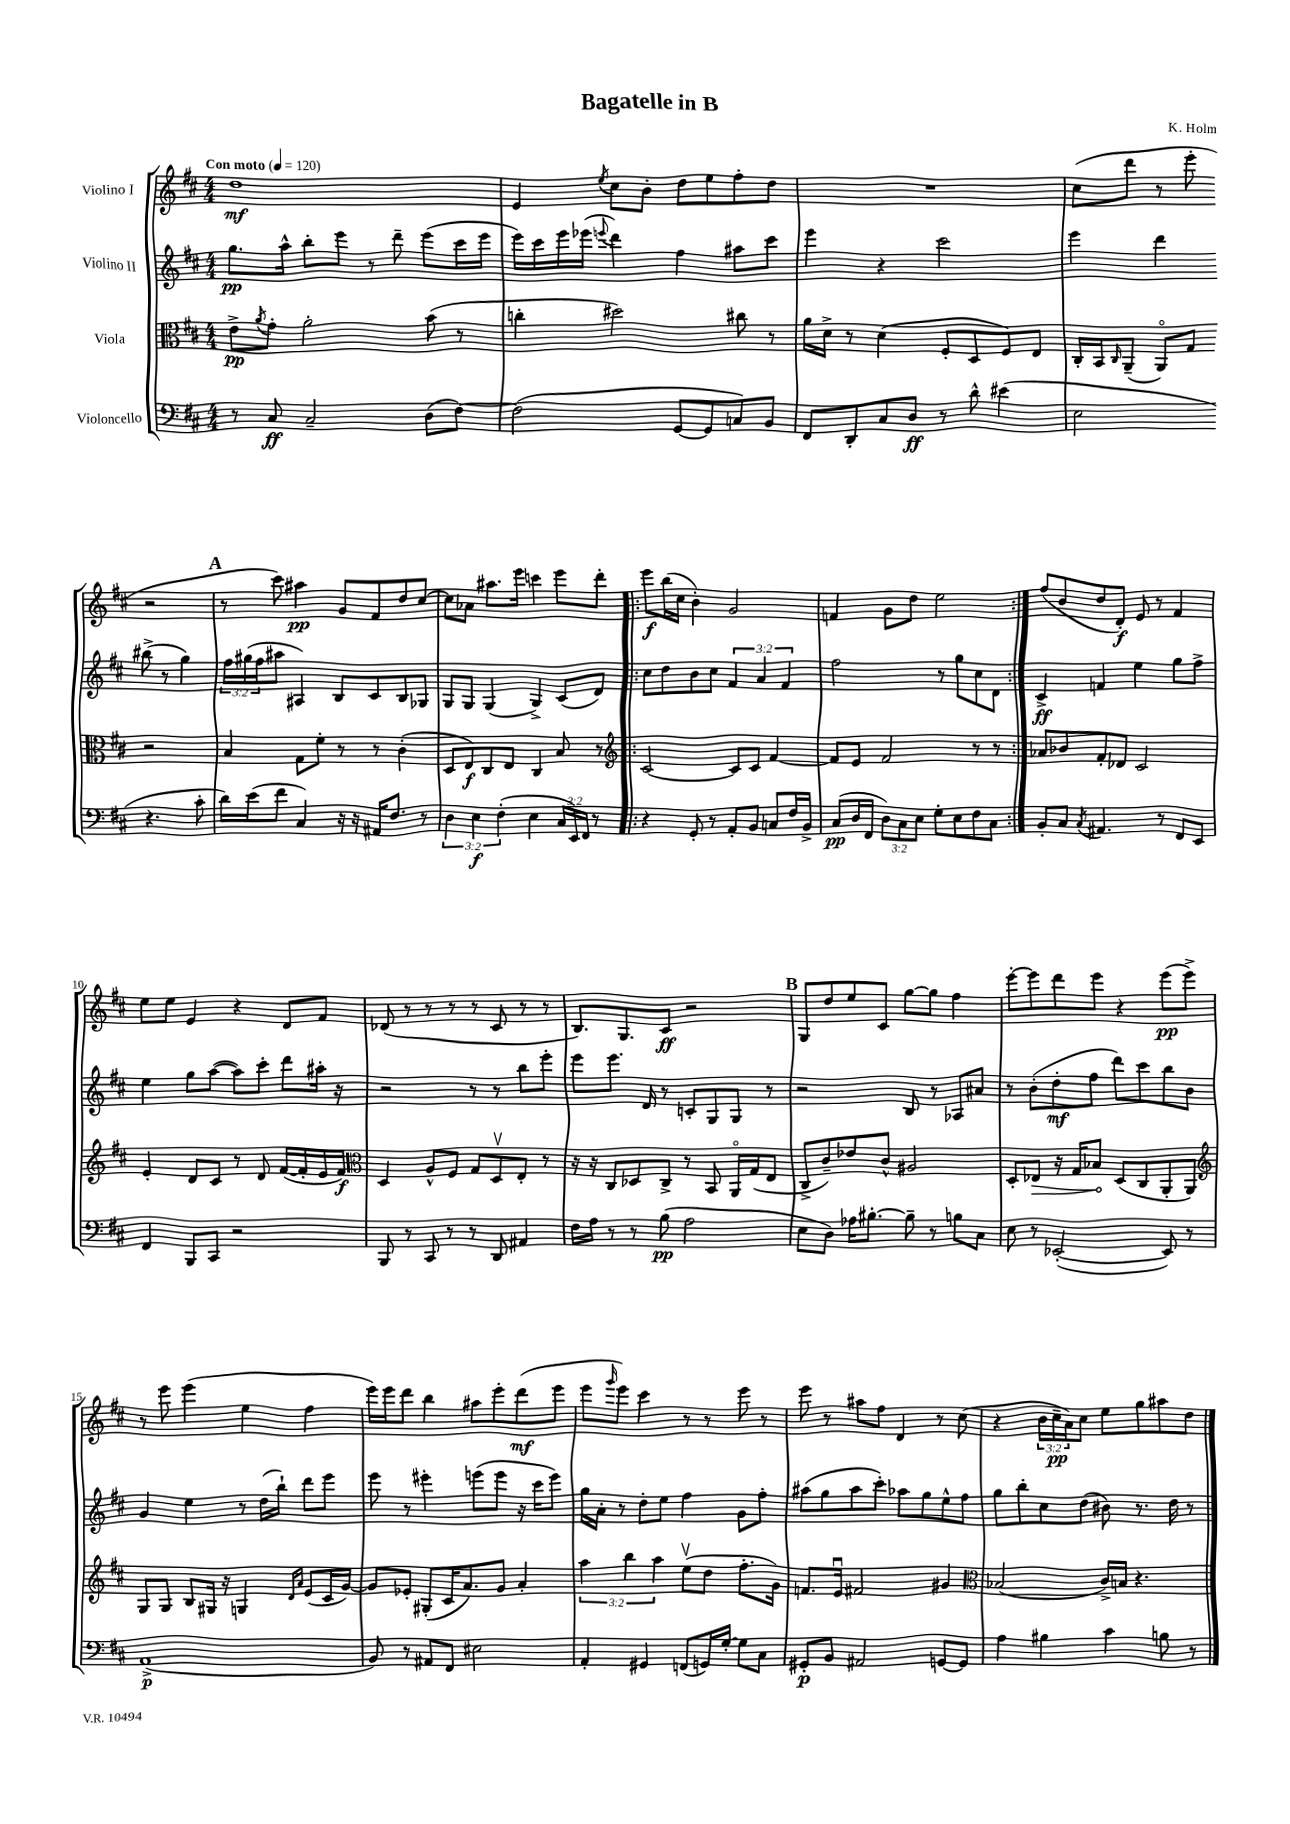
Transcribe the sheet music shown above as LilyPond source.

\header { title = "Bagatelle in B" composer = "K. Holm" }
<<
\new StaffGroup <<
\new Staff = "s0" \with { instrumentName = "Violino I" } {
    \clef treble \key d \major \numericTimeSignature \time 4/4 \override Staff.TupletNumber.text = #tuplet-number::calc-fraction-text \tempo "Con moto" 4 = 120
    d''1\mf |
    e'4 \acciaccatura { e''8 } cis''8 b'8-. d''8 e''8 fis''8-. d''8 |
    R1 |
    cis''8( d'''8 r8 e'''8-. r2 |
    \mark \markup { \bold "A" } r8 cis'''8) ais''4\pp g'8 fis'8 d''8 cis''8~ |
    cis''8 aes'8 ais''8. e'''16 c'''4 e'''8 d'''8-. |
    \repeat volta 2 { e'''8\f b''16( cis''16 b'4-.) g'2 |
    f'4 g'8 d''8 e''2 | }
    fis''8( b'8 d''8 d'8-.\f) e'8 r8 fis'4 |
    e''8 e''8 e'4 r4 d'8 fis'8 |
    des'8( r8 r8 r8 r8 cis'8 r8 r8 |
    b8.) g8. cis'8\ff r2 |
    \mark \markup { \bold "B" } g8 d''8 e''8 cis'8 g''8~ g''8 fis''4 |
    e'''8~-. e'''8 d'''8 e'''8 r4 e'''8\pp( e'''8->) |
    r8 e'''8 e'''4( e''4 fis''4 |
    e'''16) e'''16 d'''8 b''4 ais''8 e'''8-. d'''8\mf( e'''8 |
    e'''8 \grace { g'''16 } e'''8) cis'''4 r8 r8 e'''8 r8 |
    e'''8 r8 ais''8 fis''8 d'4 r8 cis''8( |
    r4 \tuplet 3/2 { b'16 cis''16--\pp a'16) } cis''8 e''8 g''8 ais''8 d''8 \bar "|." |
}
\new Staff = "s1" \with { instrumentName = "Violino II" } {
    \clef treble \key d \major \numericTimeSignature \time 4/4 \override Staff.TupletNumber.text = #tuplet-number::calc-fraction-text
    g''8.\pp a''16-^ b''8-. e'''8 r8 d'''8-- e'''8( cis'''16 e'''16 |
    e'''16) cis'''16 e'''16 ees'''16( \appoggiatura { e'''8 } d'''4) fis''4 ais''8 cis'''8 |
    e'''4 r4 cis'''2 |
    e'''4 d'''4 bis''8->( r8 g''4) |
    \mark \markup { \bold "A" } \tuplet 3/2 { fis''16 gis''16( fis''16 } ais''8 ais4) b8 cis'8 b8 ges8 |
    g8 g8 g4( g4->) cis'8( d'8) |
    \repeat volta 2 { cis''8 d''8 b'8 cis''8 \tuplet 3/2 { fis'4 a'4 fis'4 } |
    fis''2 r8 g''8 cis''8 d'8 | }
    cis'4->\ff f'4 e''4 g''8 fis''8-> |
    e''4 g''8 a''8~( a''8) cis'''8-. d'''8 ais''16-. r16 |
    r2 r8 r8 b''8 e'''8-. |
    e'''8 e'''8. d'16 r8 c'8-. g8 g8 r8 |
    \mark \markup { \bold "B" } r2 b8 r8 aes8 ais'8 |
    r8 b'8-.( d''8-.\mf fis''8 d'''8) cis'''8 b''8 b'8 |
    g'4 e''4 r8 d''16( b''16-!) d'''8 e'''8 |
    e'''8 r8 eis'''4-. e'''8( e'''8 r16 cis'''16 e'''8) |
    g''16 a'16-. r8 d''8-. e''8 fis''4 g'8 fis''8-. |
    ais''8( g''8 ais''8 cis'''8-.) aes''8 g''8 e''8-^ fis''8 |
    g''8 b''8-. cis''8 d''8( bis'8) r8. d''16 r8 \bar "|." |
}
\new Staff = "s2" \with { instrumentName = "Viola" } {
    \clef alto \key d \major \numericTimeSignature \time 4/4 \override Staff.TupletNumber.text = #tuplet-number::calc-fraction-text
    e'8->\pp \acciaccatura { a'8 } g'8-. a'2-. b'8( r8 |
    c''4-. dis''2) cis''8 r8 |
    a'16 d'16-> r8 d'4( fis8-. d8 fis8) e8 |
    cis16-. b,16 \grace { cis16 } a,8--( a,8\flageolet) g8 r2 |
    \mark \markup { \bold "A" } b4 g8 fis'8-. r8 r8 cis'4-.( |
    d8 e8\f) cis8 e8 cis4 b8 r8 |
    \repeat volta 2 { \clef treble cis'2~ cis'8 cis'8 fis'4~ |
    fis'8 e'8 fis'2 r8 r8 | }
    aes'8 bes'8 fis'8-. des'8 cis'2 |
    e'4-. d'8 cis'8 r8 d'8 fis'16~( fis'16-. e'16 fis'16\f) |
    \clef alto d4 a8-^ fis8 g8 d8\upbow e8-. r8 |
    r16 r16 cis8 des8 cis8-> r8 b,8 a,16\flageolet g16( e8 |
    \mark \markup { \bold "B" } cis8-> cis'8--) ees'8 cis'8-^ ais2 |
    d8-. \once \override Hairpin.circled-tip = ##t ees8\> r16 g16 bes8\! d8( cis8 a,8-. a,8) |
    \clef treble g8 g8 b8 gis16 r16 g4 \grace { d'16 a'16 } e'8( cis'16 g'16~) |
    g'8 ees'8-. gis8-.( cis'16 a'8.) g'8 a'4-. |
    \tuplet 3/2 { a''4 b''4 a''4 } e''8\upbow( d''8 fis''8.-. g'16) |
    f'8. e'16\downbow fis'2 gis'4 |
    \clef alto bes2( cis'16->) b16 r4. \bar "|." |
}
\new Staff = "s3" \with { instrumentName = "Violoncello" } {
    \clef bass \key d \major \numericTimeSignature \time 4/4 \override Staff.TupletNumber.text = #tuplet-number::calc-fraction-text
    r8 cis8\ff cis2-- d8( fis8~) |
    fis2( g,8~ g,8 c8) b,8 |
    fis,8 d,8-. cis8 d8\ff r8 d'8-^ eis'4( |
    e2 r4. cis'8-. |
    \mark \markup { \bold "A" } d'16) e'16( fis'8 cis4) r16 r16 ais,16 fis8. r8 |
    \tuplet 3/2 { d4 e4\f fis4-.( } e4 \tuplet 3/2 { cis16 e,16) fis,16 } r8 |
    \repeat volta 2 { r4 g,8-. r8 a,8-. b,8 c8 fis16 b,16-> |
    cis8\pp( d16 fis,16 \tuplet 3/2 { d8) cis8 e8 } g8-. e8 fis8 cis8 | }
    b,8-. cis8 \acciaccatura { cis8 } ais,4. r8 fis,8 e,8 |
    fis,4 b,,8 cis,8 r2 |
    b,,8 r8 cis,8 r8 r8 d,8 ais,4 |
    fis16 a16 r8 r8 b8\pp( a2 |
    \mark \markup { \bold "B" } e8 d8) aes16 bis8.~-. bis8-- r8 b8 cis8 |
    e8 r8 ees,2~-.( ees,8) r8 |
    a,1->\p( |
    b,8) r8 ais,8 fis,8 eis2 |
    a,4-. gis,4 f,8( g,16) g16~-. g8 cis8 |
    gis,8-.\p b,8 ais,2 g,8~ g,8 |
    a4 bis4 cis'4 b8 r8 \bar "|." |
}
>>
>>
